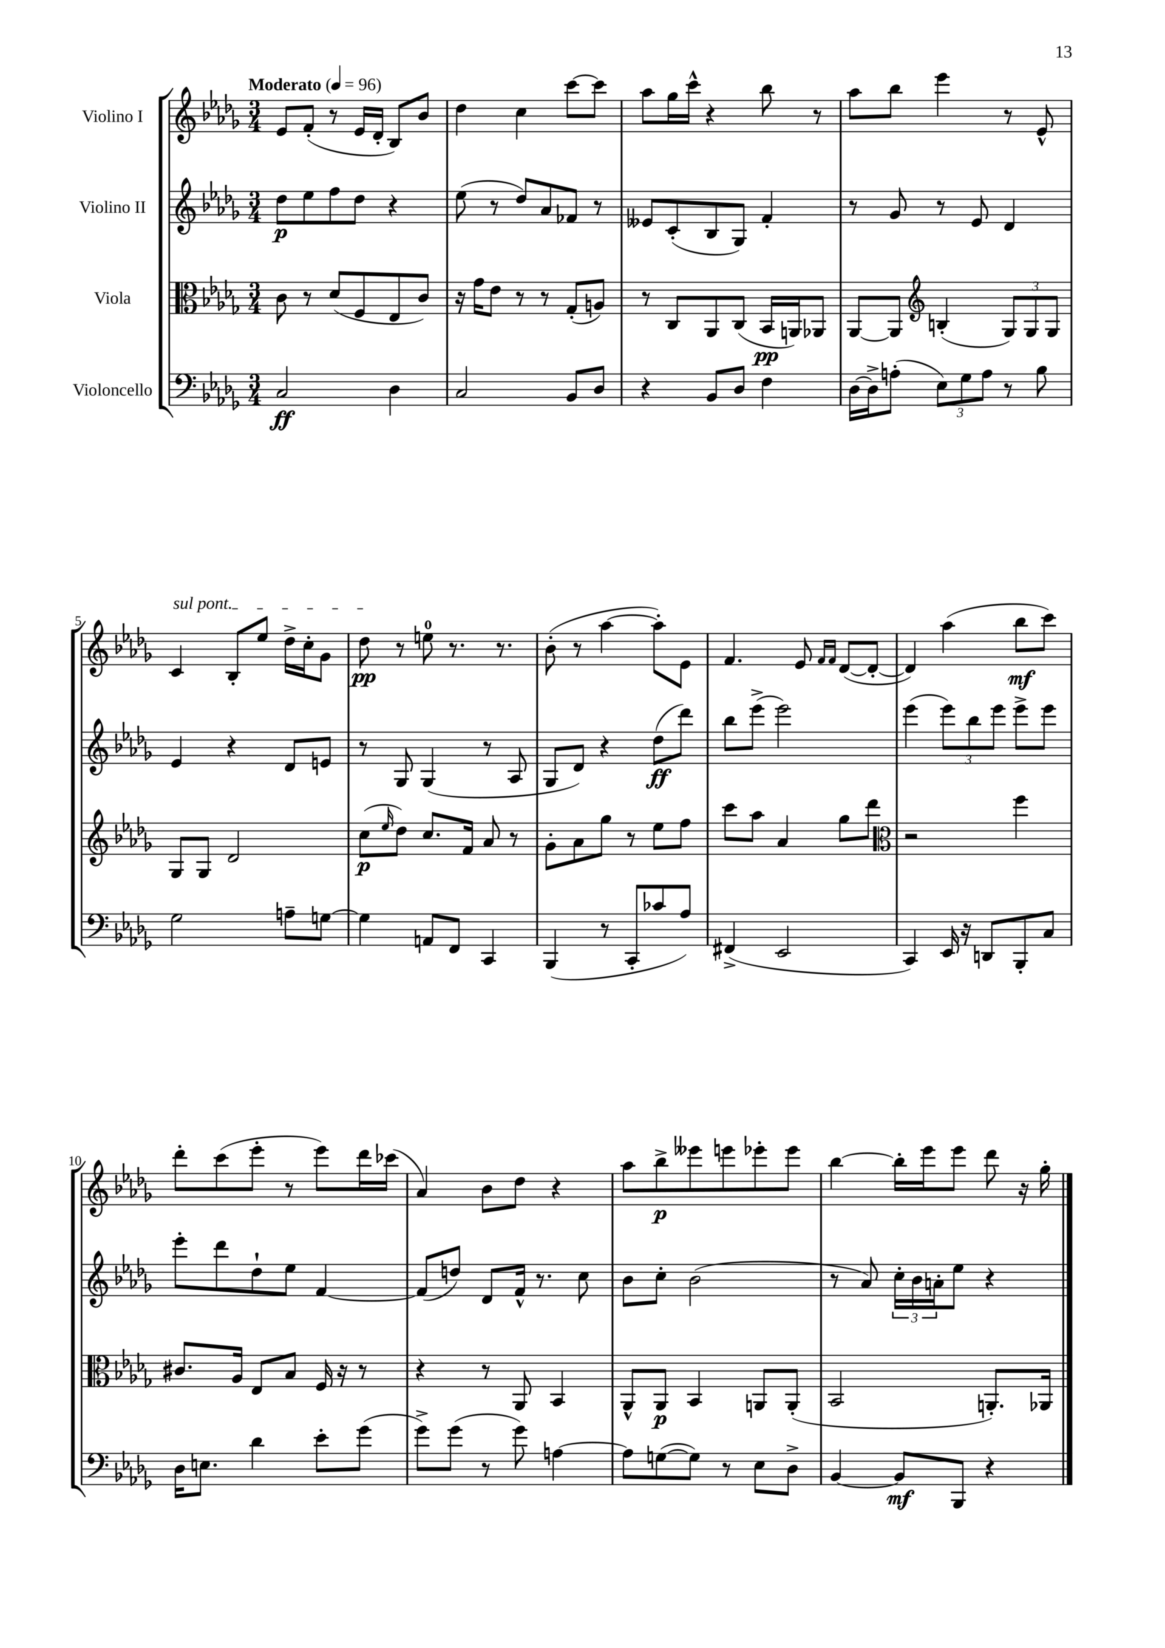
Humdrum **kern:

**kern	**kern	**kern	**kern
*staff4	*staff3	*staff2	*staff1
*clefF4	*clefC3	*clefG2	*clefG2
*k[b-e-a-d-g-]	*k[b-e-a-d-g-]	*k[b-e-a-d-g-]	*k[b-e-a-d-g-]
*M3/4	*M3/4	*M3/4	*M3/4
*MM96	*MM96	*MM96	*MM96
2C	8c	8dd-	8e-
.	8r	8ee-	(8f'
.	(8d-	8ff	8r
.	8F	8dd-	16e-
.	.	.	16d-'
4D-	8E-	4r	8B-)
.	8c)	.	8b-
=	=	=	=
2C	16r	(8ee-	4dd-
.	16g-	.	.
.	8e-	8r	.
.	8r	8dd-)	4cc
.	8r	8a-	.
8BB-	(8G-'	8f-	[8ccc
8D-	8A)	8r	8ccc]
=	=	=	=
4r	8r	8e--	8aa-
.	8C	(8c'	16gg-
.	.	.	16ccc^^
8BB-	8AA-	8B-	4r
8D-	(8C	8G-)	.
4F	16BB-	4f'	8bb-
.	16AA)	.	.
.	8AA-	.	8r
=	=	=	=
[16D-	[8AA-	8r	8aa-
16D-^]	.	.	.
(8A'	8AA-]	8g-	8bb-
*	*clefG2	*	*
12E-)	(4B'	8r	4eee-
12G-	.	.	.
.	.	8e-	.
12A	.	.	.
8r	12G-)	4d-	8r
.	12G-	.	.
8B-	.	.	8e-^^
.	12G-	.	.
=	=	=	=
2G-	8G-	4e-	4c
.	8G-	.	.
.	2d-	4r	8B-'
.	.	.	8ee-
8A~	.	8d-	16dd-^
.	.	.	16cc'
[8G	.	8e	8g-
=	=	=	=
4G]	(8cc	8r	8dd-
.	16qqee-	.	.
.	8dd-)	8G-	8r
8AA	8.cc	(4G-	8ee
8FF	.	.	8.r
.	16f	.	.
4CC	8a-	8r	.
.	.	.	8.r
.	8r	8A-	.
=	=	=	=
(4BBB-	8g-'	8G-	(8b-'
.	8a-	8d-)	8r
8r	8gg-	4r	[4aa-
8CC'	8r	.	.
8c-	8ee-	(8dd-	8aa-'])
8A-)	8ff	8ddd-)	8e-
=	=	=	=
(4FF#^	8ccc	8bb-	4.f
.	8aa-	(8eee-^	.
2EE-	4a-	2eee-)	.
.	.	.	8e-
.	.	.	16qqf
.	.	.	16qqf
.	8gg-	.	([8d-
.	8ddd-	.	8d-'_
=	=	=	=
*	*clefC3	*	*
4CC)	2r	(4eee-	4d-])
16EE-	.	12eee-)	(4aa-
16r	.	.	.
.	.	12bb-	.
8DD	.	.	.
.	.	12eee-	.
8BBB-'	4ff	8eee-^	8bb-
8C	.	8eee-	8ccc)
=	=	=	=
16D-	8.c#	8eee-'	8ddd-'
8.E	.	.	.
.	.	8ddd-	(8ccc
.	16A-	.	.
4d-	8E-	8dd-`	8eee-'
.	8B-	8ee-	8r
8e-'	16F	[4f	8eee-)
.	16r	.	.
(8g-	8r	.	16ddd-
.	.	.	(16ccc-
=	=	=	=
8g-^)	4r	(8f]	4a-)
(8g-	.	8dd)	.
8r	8r	8d-	8b-
8g-)	8AA-	16f^^	8dd-
.	.	8.r	.
[4A	4BB-	.	4r
.	.	8cc	.
=	=	=	=
8A]	8AA-^^	8b-	8aa-
([8G	8AA-	8cc'	8bb-^
8G])	4BB-	(2b-	8eee--
8r	.	.	8eee
8E-	8AA	.	8eee-'
8D-^	(8AA'	.	8eee-
=	=	=	=
[4BB-	2BB-	8r	[4bb-
.	.	8a-)	.
8BB-]	.	24cc'	16bb-']
.	.	24b-	.
.	.	.	16eee-
.	.	24a'	.
8BBB-	.	8ee-	8eee-
4r	8.AA')	4r	8ddd-
.	.	.	16r
.	16AA-	.	16gg-'
==	==	==	==
*-	*-	*-	*-
